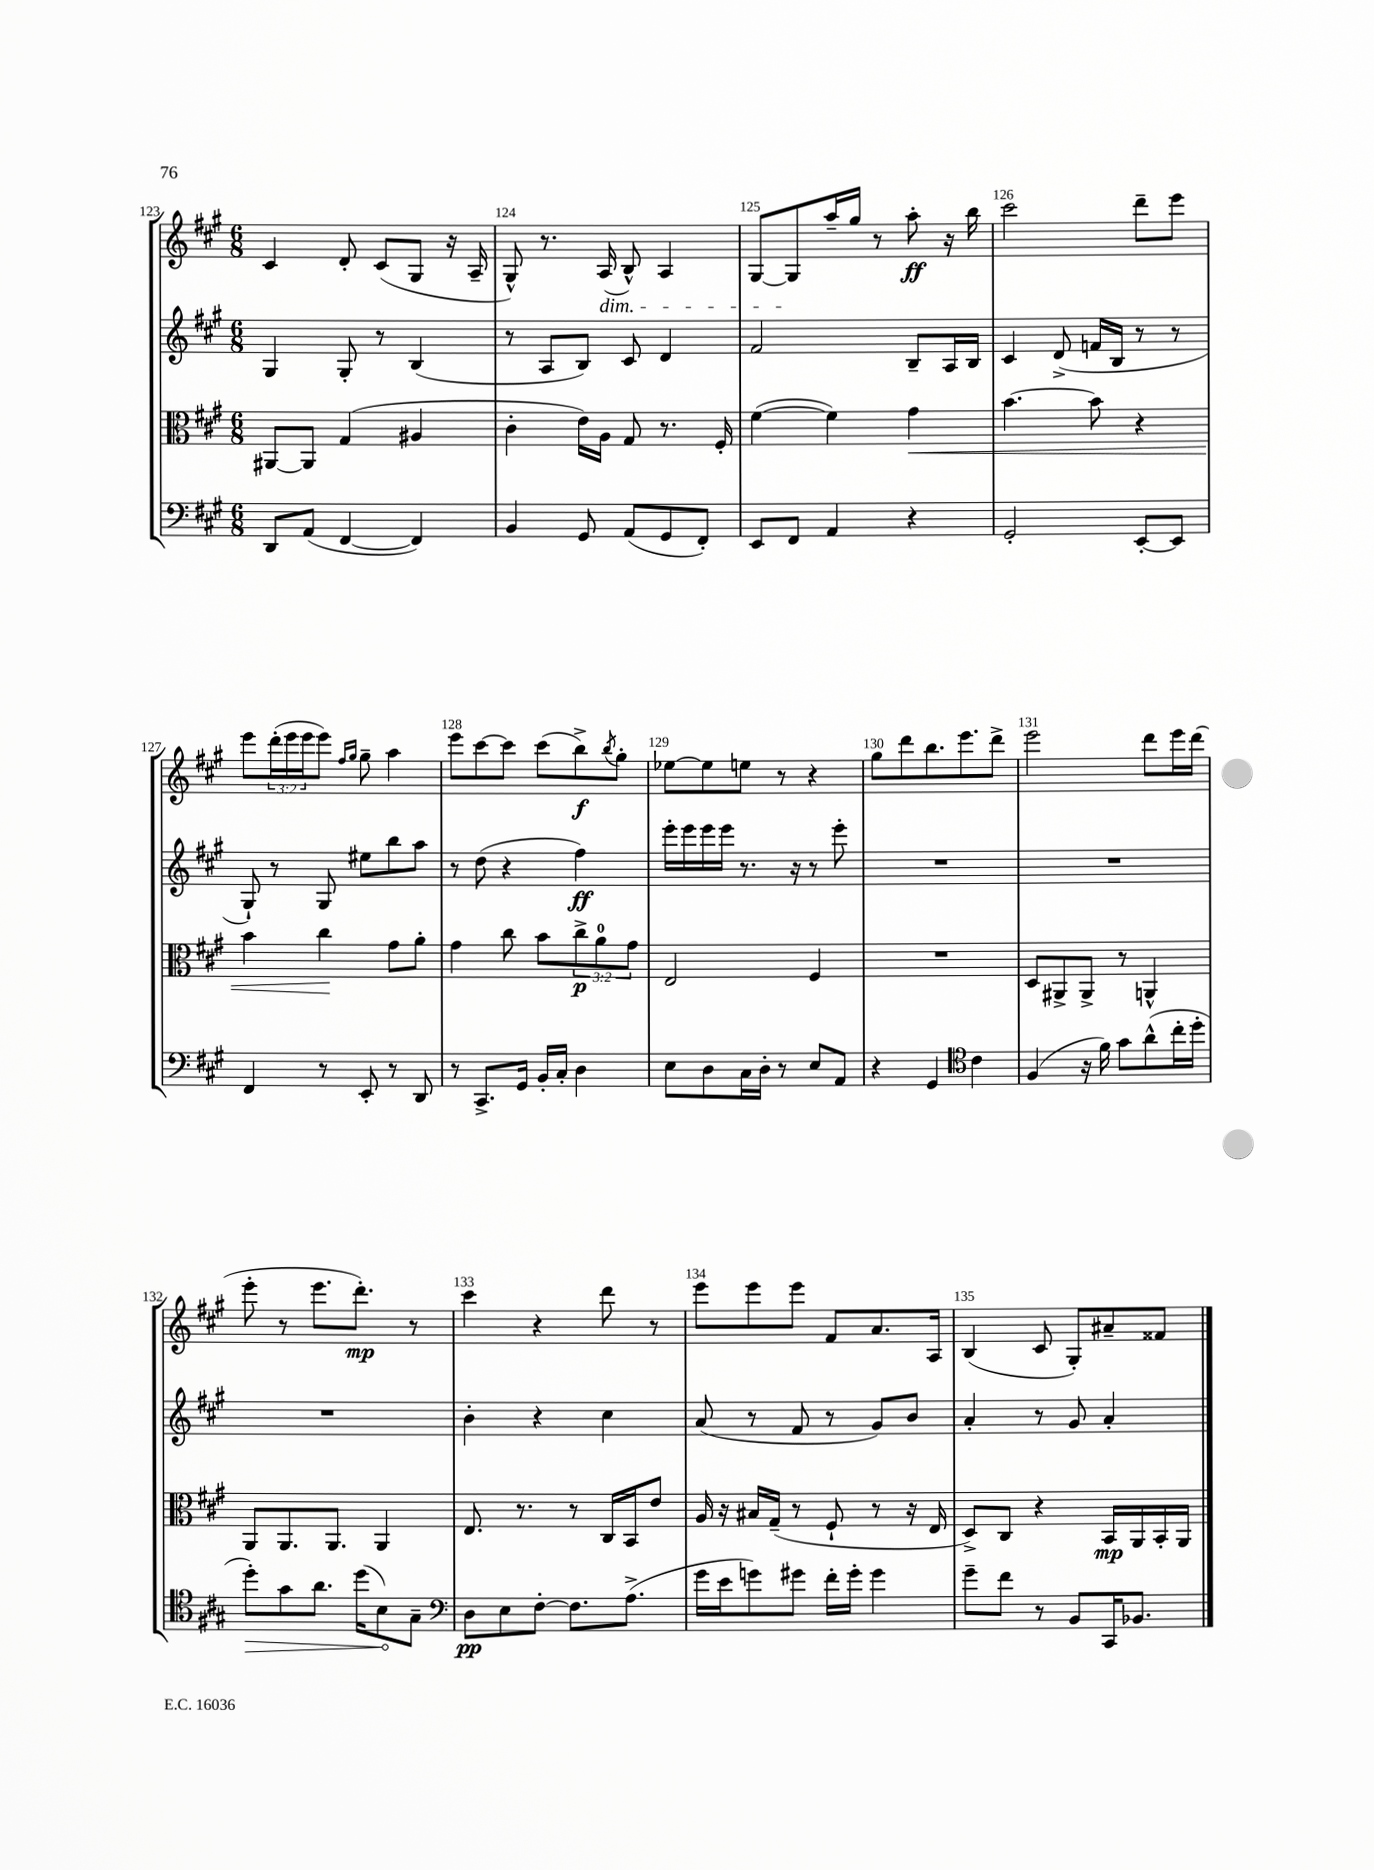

**kern	**dynam	**kern	**dynam	**kern	**dynam	**kern	**dynam
*part4	*part4	*part3	*part3	*part2	*part2	*part1	*part1
*staff4	*staff4	*staff3	*staff3	*staff2	*staff2	*staff1	*staff1
*clefF4	*	*clefC3	*	*clefG2	*	*clefG2	*
*k[f#c#g#]	*	*k[f#c#g#]	*	*k[f#c#g#]	*	*k[f#c#g#]	*
*M6/8	*	*M6/8	*	*M6/8	*	*M6/8	*
=123	=123	=123	=123	=123	=123	=123	=123
8DD/L	.	[8AA#X/L	.	4G#/	.	4c#/	.
(8AA/J	.	8AA#/J]	.	.	.	.	.
[4FF#/	.	(4G#/	.	8G#'/	.	8d'/	.
.	.	.	.	8r	.	(8c#/L	.
4FF#/])	.	4A#X/	.	(4B/	.	8G#/J	.
.	.	.	.	.	.	16r	.
.	.	.	.	.	.	16A~/	.
=124	=124	=124	=124	=124	=124	=124	=124
4BB/	.	4c#'\	.	8r	.	8G#^^/)	.
.	.	.	.	8A/L	.	8.r	.
8GG#/	.	16e\LL)	.	8B/J)	.	.	.
!	!	!	!	!	!	!LO:TX:b:i:t=dim.	!
.	.	16A\JJ	.	.	.	(16A/	.
(8AA/L	.	8G#/	.	8c#/	.	8B^^/)	.
8GG#/	.	8.r	.	4d/	.	4A/	.
8FF#'/J)	.	.	.	.	.	.	.
.	.	16F#'/	.	.	.	.	.
=125	=125	=125	=125	=125	=125	=125	=125
8EE/L	.	([4f#\	.	2f#/	.	[8G#/L	.
8FF#/J	.	.	.	.	.	8G#/]	.
4AA/	.	4f#\])	.	.	.	16aa~/L	.
.	.	.	.	.	.	16gg#/JJ	.
.	.	.	.	.	.	8r	.
!	!	!	!LO:HP:b	!	!	!	!
4r	.	4g#\	<	8B~/L	.	8aa'\	ff
.	.	.	.	16A/L	.	16r	.
.	.	.	.	16B/JJ	.	16bb\	.
=126	=126	=126	=126	=126	=126	=126	=126
2GG#'/	.	[4.b\	.	4c#/	.	2ccc#\	.
.	.	.	.	(8d^/	.	.	.
.	.	8b\]	.	16fn/LL	.	.	.
.	.	.	.	16B/JJ	.	.	.
[8EE'/L	.	4r	.	8r	.	8ddd~\L	.
8EE/J]	.	.	.	8r	.	8eee\J	.
!!LO:LB:g=z
=127	=127	=127	=127	=127	=127	=127	=127
4FF#/	.	4b\	.	8G#`/)	.	8eee\L	.
.	.	.	.	8r	.	(24ddd'\L	.
.	.	.	.	.	.	24eee\	.
.	.	.	.	.	.	24eee\J	.
8r	.	4cc#\	.	8G#/	.	8eee\J)	.
.	.	.	.	.	.	16qqff#/LL	.
.	.	.	.	.	.	16qqgg#/JJ	.
8EE'/	.	.	.	8ee#X\L	.	8gg#~\	.
8r	.	8g#\L	[	8bb\	.	4aa\	.
8DD/	.	8a'\J	.	8aa\J	.	.	.
=128	=128	=128	=128	=128	=128	=128	=128
8r	.	4g#\	.	8r	.	8eee\L	.
8.CC#^/L	.	.	.	(8dd\	.	[8ccc#\	.
.	.	8cc#\	.	4r	.	8ccc#\J]	.
16GG#/Jk	.	.	.	.	.	.	.
16BB'/LL	.	8b\L	.	.	.	(8ccc#\L	.
16C#'/JJ	.	.	.	.	.	.	.
4D\	.	12cc#^\	p	4ff#\)	ff	8bb^\)	f
.	.	12a\	.	.	.	.	.
.	.	.	.	.	.	8qbb/	.
.	.	.	.	.	.	8gg#'\J	.
.	.	12g#\J	.	.	.	.	.
=129	=129	=129	=129	=129	=129	=129	=129
8E\L	.	2E/	.	16eee'\LL	.	[8ee-X\L	.
.	.	.	.	16eee\	.	.	.
8D\	.	.	.	16eee\	.	8ee-\]	.
.	.	.	.	16eee\JJ	.	.	.
16C#\L	.	.	.	8.r	.	8een\J	.
16D'\JJ	.	.	.	.	.	.	.
8r	.	.	.	.	.	8r	.
.	.	.	.	16r	.	.	.
8E/L	.	4F#/	.	8r	.	4r	.
8AA/J	.	.	.	8eee'\	.	.	.
=130	=130	=130	=130	=130	=130	=130	=130
4r	.	2.r	.	2.r	.	8gg#\L	.
.	.	.	.	.	.	8ddd\	.
4GG#/	.	.	.	.	.	8.bb\	.
.	.	.	.	.	.	8.eee\	.
*clefC4	*	*	*	*	*	*	*
4c#\	.	.	.	.	.	.	.
.	.	.	.	.	.	8ddd^\J	.
=131	=131	=131	=131	=131	=131	=131	=131
(4F#/	.	8D/L	.	2.r	.	2eee\	.
.	.	8AA#X^/	.	.	.	.	.
16r	.	8AA#^/J	.	.	.	.	.
16f#\)	.	.	.	.	.	.	.
8g#\L	.	8r	.	.	.	.	.
(8a^^\	.	4AAn^^/	.	.	.	8ddd\L	.
16cc#'\L	.	.	.	.	.	16eee\L	.
16dd'\JJ	.	.	.	.	.	(16ddd\JJ	.
!!LO:LB:g=z
=132	=132	=132	=132	=132	=132	=132	=132
!	!LO:HP:b	!	!	!	!	!	!
8dd'\L)	>	8AA/L	.	2.r	.	8eee'\	.
8g#\	.	8.AA/	.	.	.	8r	.
8.a\J	.	.	.	.	.	8.eee\L	.
.	.	8.AA/J	.	.	.	.	.
(16dd\KL	.	.	.	.	.	8.ddd'\J)	mp
8B\)	.	4AA/	.	.	.	.	.
8G#~\J	]	.	.	.	.	8r	.
=133	=133	=133	=133	=133	=133	=133	=133
*clefF4	*	*	*	*	*	*	*
8D\L	pp	8.E/	.	4b'\	.	4ccc#\	.
8E\	.	.	.	.	.	.	.
.	.	8.r	.	.	.	.	.
[8F#'\J	.	.	.	4r	.	4r	.
8.F#\L]	.	8r	.	.	.	.	.
.	.	16C#/LL	.	4cc#\	.	8ddd\	.
(8.A^\J	.	16BB/J	.	.	.	.	.
.	.	8e/J	.	.	.	8r	.
=134	=134	=134	=134	=134	=134	=134	=134
16g#\LL	.	16A/	.	(8a/	.	8eee\L	.
16e\J	.	16r	.	.	.	.	.
8gn\)	.	16B#X/LL	.	8r	.	8eee\	.
.	.	(16G#~/JJ	.	.	.	.	.
8g#X\J	.	8r	.	8f#/	.	8eee\J	.
16f#'\LL	.	8F#`/	.	8r	.	8f#/L	.
16g#'\JJ	.	.	.	.	.	.	.
4g#\	.	8r	.	8g#/L)	.	8.a/	.
.	.	16r	.	8b/J	.	.	.
.	.	16E/	.	.	.	16A/Jk	.
=135	=135	=135	=135	=135	=135	=135	=135
8g#~\L	.	8D^/L)	.	4a'/	.	(4B/	.
8f#\J	.	8C#/J	.	.	.	.	.
8r	.	4r	.	8r	.	8c#/	.
8BB/L	.	.	.	8g#/	.	8G#'/L)	.
16CC#/K	.	16BB/LL	mp	4a'/	.	8a#X~/	.
8.BB-X/J	.	16AA/	.	.	.	.	.
.	.	16BB'/	.	.	.	8f##X/J	.
.	.	16AA/JJ	.	.	.	.	.
==	==	==	==	==	==	==	==
*-	*-	*-	*-	*-	*-	*-	*-
